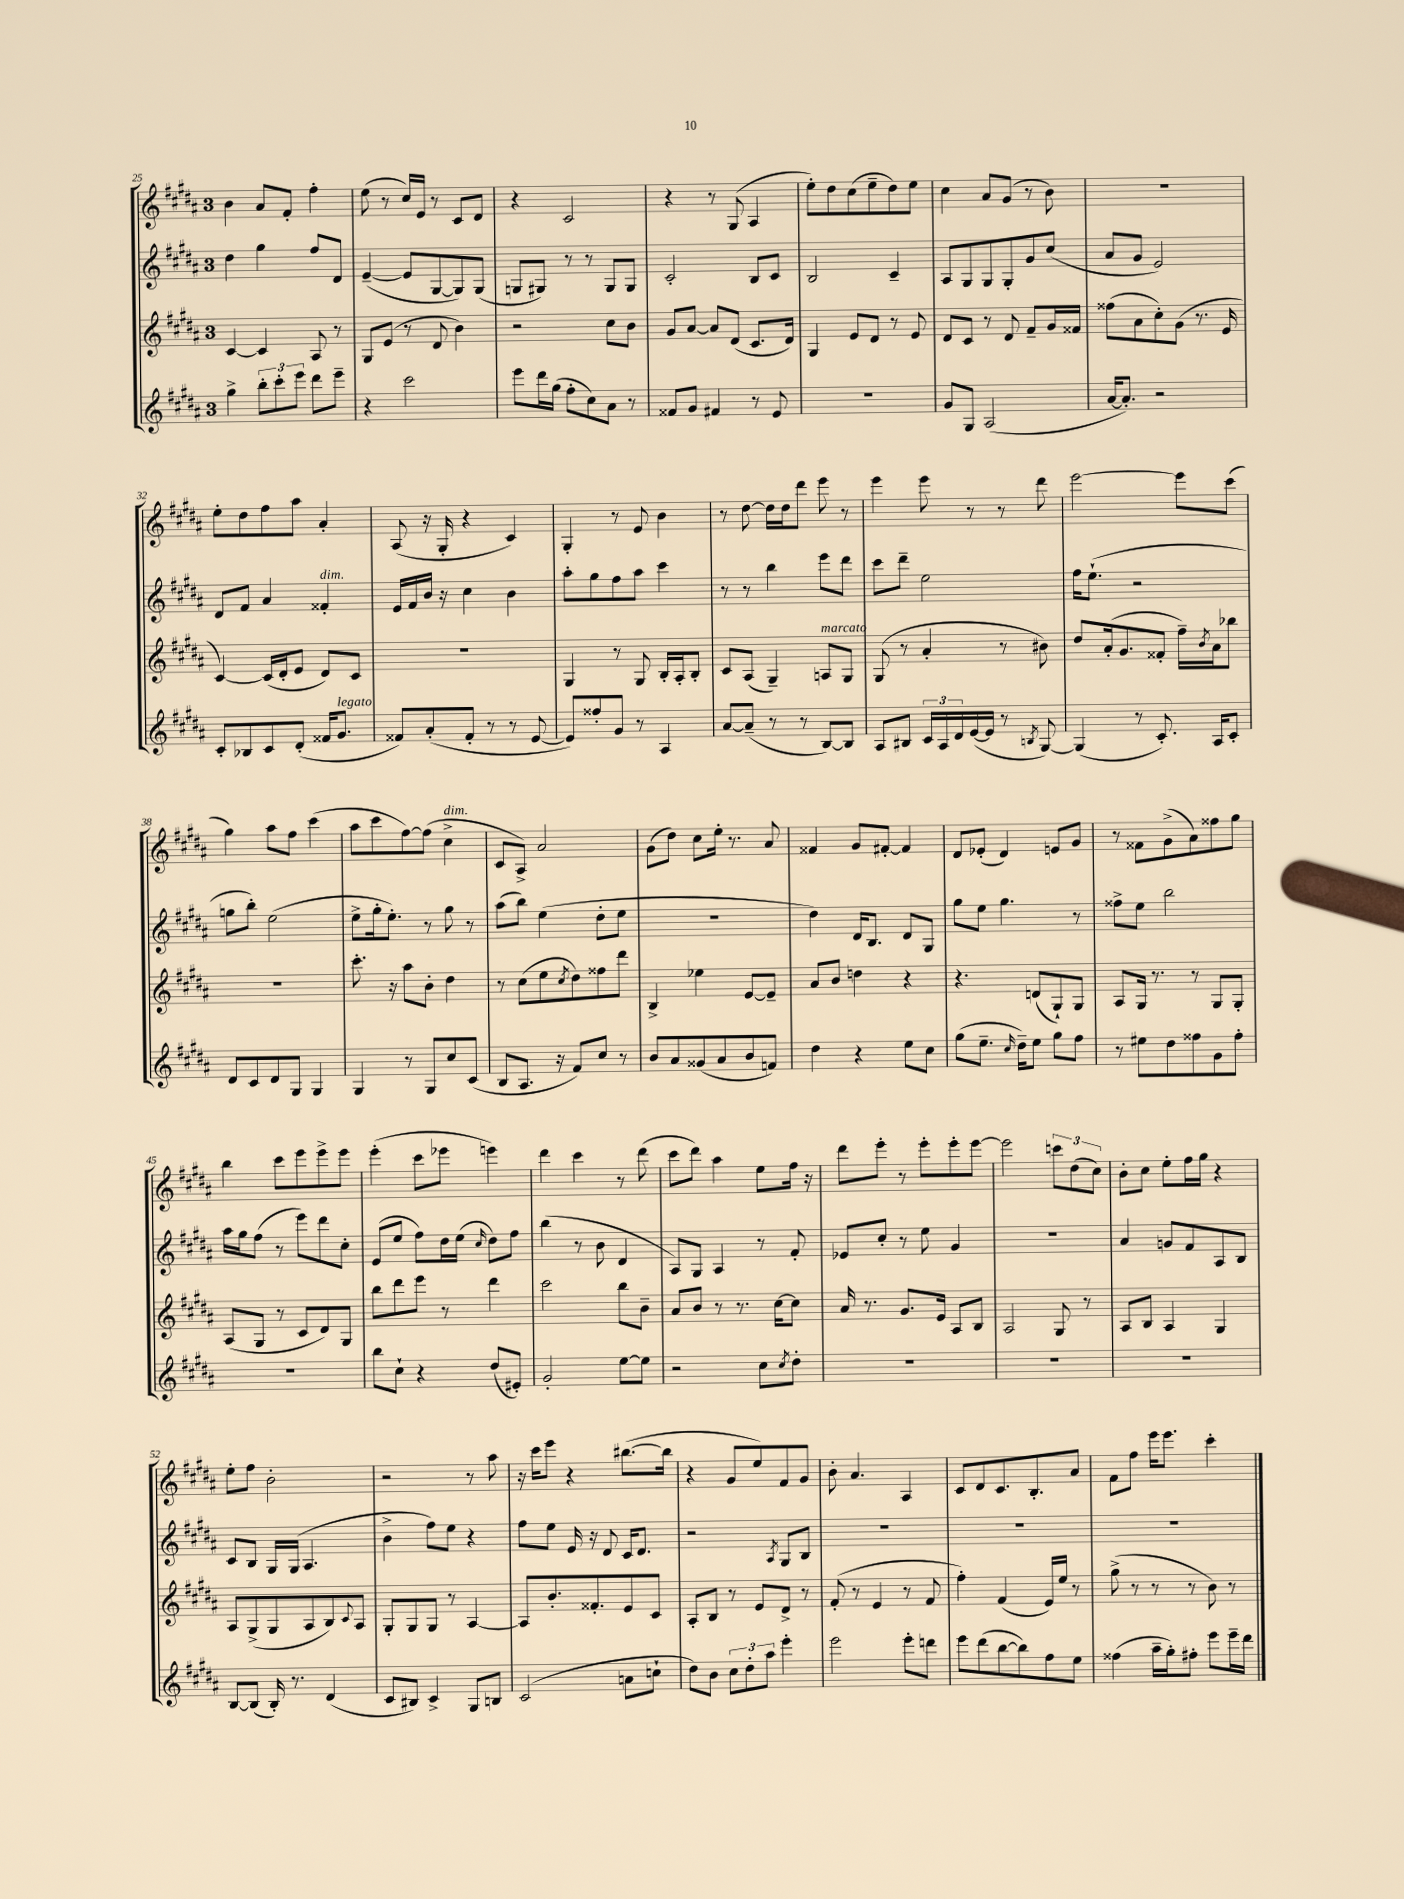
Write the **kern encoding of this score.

**kern	**kern	**kern	**kern
*staff4	*staff3	*staff2	*staff1
*clefG2	*clefG2	*clefG2	*clefG2
*k[f#c#g#d#a#]	*k[f#c#g#d#a#]	*k[f#c#g#d#a#]	*k[f#c#g#d#a#]
*M3/4	*M3/4	*M3/4	*M3/4
4gg#^	[4c#	4dd#	4b
12bb'	4c#]	4gg#	8a#
12ccc#'	.	.	.
.	.	.	8f#'
12eee	.	.	.
8ddd#	8A#	8ff#	4ff#'
8eee~	8r	8d#	.
=	=	=	=
4r	8G#	([4e~	(8ee
.	(8e	.	8r
2ccc#	8r	8e]	16cc#)
.	.	.	16e
.	8d#	[8G#	8r
.	4b)	8G#])	8c#
.	.	(8G#	8d#
=	=	=	=
8eee	2r	8G	4r
16ddd#	.	8G#)	.
(16gg#	.	.	.
8ff#'	.	8r	2c#
8cc#)	.	8r	.
8a#	8cc#	8G#	.
8r	8b	8G#	.
=	=	=	=
8f##	8g#	2c#'	4r
8g#	[8a#	.	.
4f#	8a#]	.	8r
.	(8d#	.	(8G#
8r	8.c#	8B	4A#
8e	.	8c#	.
.	16d#)	.	.
=	=	=	=
2.r	4G#	2B	8ee')
.	.	.	8dd#
.	8e	.	(8cc#
.	8d#	.	8ee~
.	8r	4c#~	8dd#)
.	8e	.	8ee
=	=	=	=
8g#	8d#	8A#	4cc#
8G#	8c#	8G#	.
(2A#	8r	8G#	8a#
.	8d#	8G#'	(8g#
.	8f#~	8g#	8r
.	16g#	(8cc#	8b)
.	16f##	.	.
=	=	=	=
[16a#	(8ff##	8a#	2.r
8.a#'])	.	.	.
.	8a#	8g#	.
2r	8cc#')	2e)	.
.	(8g#	.	.
.	8.r	.	.
.	16e	.	.
=	=	=	=
8c#'	[4c#)	8d#	8ee'
8B-	.	8f#	8dd#
8c#	(16c#]	4a#	8ff#
.	16d#'	.	.
(8d#'	8e	.	8aa#
16f##	8d#)	4f##'	4a#'
8.g#	.	.	.
.	8c#	.	.
=	=	=	=
8f##)	2.r	16e	(8A#
.	.	16f#	.
(8a#'	.	16b	16r
.	.	16r	16G#'
8f##'	.	4cc#	4r
8r	.	.	.
8r	.	4b	4c#)
[8e	.	.	.
=	=	=	=
8e])	4G#	8aa#'	4G#'
8ff##'	.	8gg#	.
8g#	8r	8ff#	8r
8r	8G#	8aa#	8e
4A#	16B'	4ccc#	4b
.	16A#'	.	.
.	8B'	.	.
=	=	=	=
[8a#	8c#	8r	8r
(8a#~]	(8A#	8r	[8dd#
8r	4G#~)	4bb	16dd#]
.	.	.	16dd#
8r	.	.	8ddd#
[8B)	8A	8eee	8eee
8B]	8G#	8ddd#	8r
=	=	=	=
8A#	(8G#	8ccc#	4eee
8B#	8r	8ddd#~	.
24c#	4a#'	2ee	8eee
24A#	.	.	.
24d#	.	.	.
([16e	.	.	8r
16e]	.	.	.
8r	8r	.	8r
8qB	.	.	.
[8G#)	8b#)	.	8ddd#
=	=	=	=
(4G#]	8dd#	16ff#	[2eee
.	.	(8.ee`	.
.	(16a#'	.	.
.	8.g#	.	.
8r	.	2r	.
8.c#')	8f##'	.	.
.	16ff#~)	.	8eee]
.	8qb	.	.
16A#	16a#	.	.
8c#'	8bb-	.	(8ccc#
=	=	=	=
8d#	2.r	8gg	4gg#)
8c#	.	8bb')	.
8d#	.	(2ee	8aa#
8G#	.	.	8ff#
4G#	.	.	(4ccc#
=	=	=	=
4G#	8.ccc#'	8ee^	8aa#
.	.	16gg#'	8ccc#
.	16r	8.ee')	.
8r	8aa#	.	[8ff#)
8G#	8b'	8r	(8ff#]
8cc#	4dd#	8gg#	4cc#^
(8c#	.	8r	.
=	=	=	=
8B	8r	(8aa#	8c#
8.A#	(8cc#	8bb)	8A#^)
.	8ee	(4ee	2a#
16r	.	.	.
.	8qcc#	.	.
8f#)	8dd#)	.	.
8cc#	8ff##	8dd#'	.
8r	8ddd#	8ee	.
=	=	=	=
8b	4B^	2.r	(8g#
8a#	.	.	8dd#)
(8g##	4ee-	.	8cc#
8a#	.	.	16ee'
.	.	.	8.r
8b	[8e	.	.
8f)	8e~]	.	8a#
=	=	=	=
4dd#	8a#	4dd#)	4f##
.	8b	.	.
4r	4dd	16d#	8g#
.	.	8.B	.
.	.	.	[8f#'
8ee	4r	8d#	4f#]
8cc#	.	8G#	.
=	=	=	=
(8gg#	4.r	8gg#	8d#
8.ee~	.	8ee	(8e-'
.	.	4.gg#	4d#)
16qqcc#	.	.	.
16dd#~)	.	.	.
8ee	(8d	.	.
8gg#	8G#`)	.	8e
8ff#	8G#	8r	8g#
=	=	=	=
8r	8A#	8ff##^	8r
8ee#	16G#	8ee	8f##
.	8.r	.	.
8dd#	.	2bb	(8g#^
8ff##	8r	.	8a#)
8g#	8G#	.	8ff##
8ff##'	8G#'	.	8gg#
=	=	=	=
2.r	(8A#	16aa#	4bb
.	.	16gg#	.
.	8G#	(8ff#	.
.	8r	8r	8ccc#
.	8c#	8eee)	8eee
.	8d#)	8ddd#	8eee^
.	8G#	8cc#'	8eee
=	=	=	=
8bb	8bb	(8e	(4eee'
8cc#`	8ddd#	8ee	.
4r	8eee	8ff#)	8ccc#
.	8r	16dd#	8eee-
.	.	(16ee	.
.	.	16qqcc#	.
(8dd#	4ddd#	8dd#)	4eee)
8e#')	.	8ff#	.
=	=	=	=
2g#'	2ccc#	(4bb	4ddd#
.	.	8r	4ccc#
.	.	8b	.
[8ee	8bb	4d#	8r
8ee]	8b~	.	(8ddd#
=	=	=	=
2r	8a#	8A#)	8ccc#
.	8b	8G#	8ddd#)
.	8r	4A#	4aa#
.	8.r	.	.
8cc#	.	8r	8ee
.	[16cc#	.	.
8qcc#	.	.	.
8dd#'	8cc#]	8f#'	16ff#
.	.	.	16r
=	=	=	=
2.r	16a#	8e-	8ddd#
.	8.r	.	.
.	.	8cc#'	8eee'
.	8.g#	8r	8r
.	.	8ee	8eee'
.	16e	.	.
.	8A#	4g#	8eee'
.	8B	.	[8eee
=	=	=	=
2.r	2A#	2.r	2eee]
.	8G#	.	12ccc
.	.	.	(12dd#
.	8r	.	.
.	.	.	12cc#)
=	=	=	=
2.r	8A#	4a#	8b'
.	8B	.	8cc#
.	4A#	8g	8ee'
.	.	8f#	16ff#
.	.	.	16gg#
.	4G#	8A#	4r
.	.	8B	.
=	=	=	=
[8B	8A#	8c#	8ee'
(8B]	(8G#^	8B	8ff#
16B')	8G#	16G#	2b'
8.r	.	(16G#	.
.	8A#	4.A#	.
(4d#	8B)	.	.
.	8qqc#	.	.
.	8A#	.	.
=	=	=	=
8c#	8G#'	4b^	2r
8B#)	8G#	.	.
4c#^	8G#	8ff#)	.
.	8r	8ee	.
8G#	[4A#	4r	8r
8B	.	.	8aa#
=	=	=	=
(2c#	8A#]	8ff#	16r
.	.	.	16ccc#
.	8.b'	8ee	8eee
.	.	16e	4r
.	8.f##'	16r	.
.	.	8d#	.
8a	8e	16c#	([8.bb#
.	.	8.d#	.
8cc`	8c#	.	.
.	.	.	16bb#]
=	=	=	=
8dd#)	8A#'	2r	4r
8b	8B	.	.
12cc#	8r	.	8g#
12dd#'	.	.	.
.	8e	.	8ee)
12aa#	.	.	.
.	.	8qA#	.
4eee'	8d#^	8G#	8f#
.	8r	8B	8g#
=	=	=	=
2eee	(8f#'	2.r	8b'
.	8r	.	4.a#
.	4e	.	.
8eee'	8r	.	4A#
8ddd	8f#	.	.
=	=	=	=
8eee	4ff#')	2.r	8c#
(8ddd#	.	.	8d#
[8bb	(4f#	.	8.c#
8bb])	.	.	.
.	.	.	8.B'
8ff#	16e)	.	.
.	16ee	.	.
8ee	8r	.	8a#
=	=	=	=
(4ff##	(8gg#^	2.r	8f#
.	8r	.	8ff#
16aa#~	8r	.	16eee
16gg#')	.	.	8.eee
8ff#'	8r	.	.
8eee	8b)	.	4ccc#'
16eee~	8r	.	.
16ddd#	.	.	.
==	==	==	==
*-	*-	*-	*-
